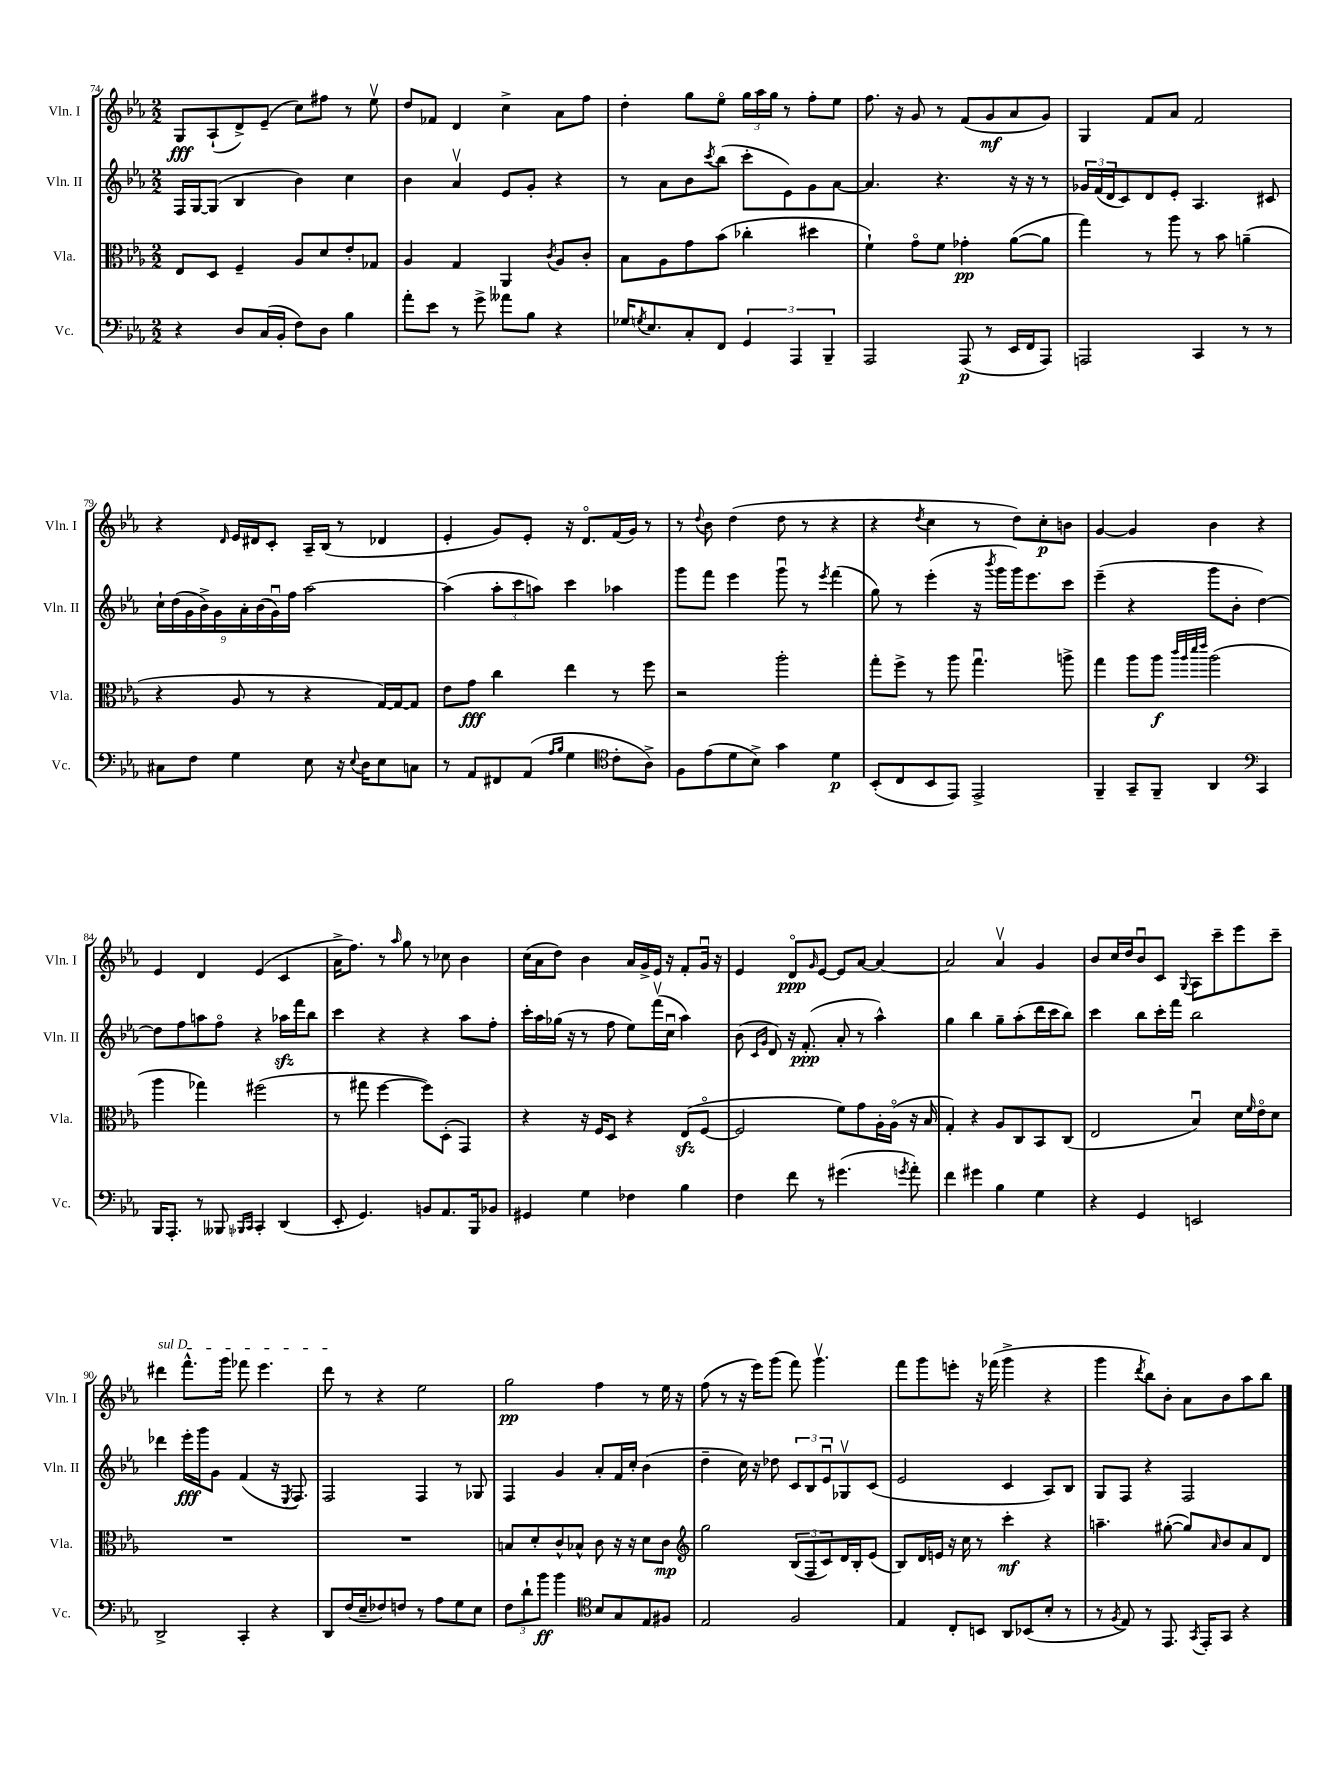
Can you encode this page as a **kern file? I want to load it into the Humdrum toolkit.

**kern	**kern	**kern	**kern
*staff4	*staff3	*staff2	*staff1
*clefF4	*clefC3	*clefG2	*clefG2
*k[b-e-a-]	*k[b-e-a-]	*k[b-e-a-]	*k[b-e-a-]
*M2/2	*M2/2	*M2/2	*M2/2
4r	8E-	16F	8G
.	.	[16G	.
.	8D	(8G]	(8A-`
8D	4F~	4B-	8d^)
(16C	.	.	(8e-~
16BB-'	.	.	.
8F)	8A-	4b-)	8cc)
8D	8d	.	8ff#
4B-	8e-'	4cc	8r
.	8G-	.	8ee-v
=	=	=	=
8a-'	4A-	4b-	8dd
8e-	.	.	8f-
8r	4G	4a-v	4d
8g^	.	.	.
8a--	4AA-	8e-	4cc^
8B-	.	8g'	.
.	8qc	.	.
4r	8A-	4r	8a-
.	8c'	.	8ff
=	=	=	=
16G-	8B-	8r	4dd'
8qG	.	.	.
8.E-	.	.	.
.	8A-	8a-	.
8C'	8g	8b-	8gg
.	.	8qccc	.
8FF	(8b-	(8bb-	8ee-o
6GG	4cc-'	8ccc'	24gg
.	.	.	24aa-
.	.	.	24gg
.	.	8e-)	8r
6AAA-	.	.	.
.	4dd#	8g	8ff'
6BBB-~	.	.	.
.	.	[8a-	8ee-
=	=	=	=
2AAA-	4f`)	4.a-]	8.ff
.	.	.	16r
.	8go	.	8g
.	8f	4.r	8r
(8AAA-	4g-'	.	(8f
8r	.	.	8g
16EE-	([8a-	16r	8a-
16FF	.	16r	.
8AAA-)	8a-]	8r	8g)
=	=	=	=
2AAA	4gg)	24g-	4G
.	.	(24f	.
.	.	24d	.
.	.	8c)	.
.	8r	8d	8f
.	8aa-	8e-'	8a-
4CC	8r	4.A-	2f
.	8b-	.	.
8r	(4a~	.	.
8r	.	8c#	.
=	=	=	=
8C#	4r	18cc`	4r
.	.	(18dd	.
.	.	18g	.
8F	.	.	.
.	.	18b-^)	.
.	.	18g	.
.	.	.	16qqd
4G	8A-	.	16e-
.	.	18a-'	.
.	.	.	16d#
.	.	(18b-	.
.	8r	.	8c'
.	.	18gu)	.
.	.	18ff	.
8E-	4r	[2aa-	16A-~
.	.	.	(16B-
16r	.	.	8r
8qqE-	.	.	.
16D	.	.	.
8E-	[16G)	.	4d-
.	16G_	.	.
8C	8G]	.	.
=	=	=	=
8r	8e-	(4aa-]	4e-'
8AA-	8g	.	.
8FF#	4cc	12aa-'	8g)
.	.	12ccc	.
(8AA-	.	.	8e-'
.	.	12aa)	.
16qqA-	.	.	.
16qqB-	.	.	.
4G	4ee-	4ccc	16r
.	.	.	8.do
*clefC4	*	*	*
8c'	8r	4aa-	(16f
.	.	.	16g)
8A-^)	8ff	.	8r
=	=	=	=
8F	2r	8ggg	8r
.	.	.	8qqdd
(8e-	.	8fff	8b-
8d	.	4eee-	(4dd
8B-^)	.	.	.
4g	2aa-'	8gggu	8dd
.	.	8r	8r
.	.	8qeee-	.
4d	.	(4fff	4r
=	=	=	=
(8BB-'	8gg'	8gg)	4r
8C	8ff^	8r	.
.	.	.	8qdd
8BB-	8r	(4eee-'	4cc
8EE-)	8aa-	.	.
2EE-^	4.ggu	16r	8r
.	.	8qbbb-	.
.	.	16ggg	.
.	.	16ggg)	8dd)
.	.	8.eee-	.
.	.	.	8cc'
.	8aa^	8ccc	8b
=	=	=	=
4FF~	4gg	(4eee-~	[4g
8GG~	8aa-	4r	4g]
8FF~	8aa-	.	.
.	32qqccc	.	.
.	32qqaa-	.	.
.	32qqddd	.	.
.	32qqeee-	.	.
4AA-	(2aa-	8ggg	4b-
.	.	8b-'	.
*clefF4	*	*	*
4CC	.	[4dd)	4r
=	=	=	=
16BBB-	4aa-	8dd]	4e-
8.AAA-'	.	.	.
.	.	8ff	.
8r	4gg-)	8aa	4d
8BBB--	.	8ffo	.
16qqBBB-	.	.	.
16qqCC	.	.	.
4CC'	(2ff#	4r	(4e-
(4DD	.	16aa-	4c
.	.	16fff	.
.	.	8bb-	.
=	=	=	=
8EE-'	8r	4ccc	16a-^
.	.	.	8.ff)
4.GG)	8gg#	.	.
.	[4ff	4r	8r
.	.	.	16qqaa-
.	.	.	8gg
8BB	8ff])	4r	8r
8.AA-	(8D'	.	8cc-
.	4GG)	8aa-	4b-
16BBB-	.	.	.
8BB-	.	8ff'	.
=	=	=	=
4GG#	4r	16ccc'	(16cc
.	.	16aa-	16a-
.	.	(16gg-	8dd)
.	.	16r	.
4G	16r	8r	4b-
.	16F	.	.
.	8D	8ff	.
4F-	4r	8ee-)	16a-
.	.	.	16g^
.	.	(16fffv	16e-
.	.	16ccu	16r
4B-	(8E-	4aa-)	8f'
.	[8Fo	.	16gu
.	.	.	16r
=	=	=	=
4F	2F]	(8b-	4e-
.	.	16qqc	.
.	.	16qqg	.
.	.	8d)	.
8f	.	16r	8do
.	.	(8.f'	.
.	.	.	16qqg
8r	.	.	[8e-
(4.g#	8f)	8a-'	8e-]
.	8g	8r	[8a-
.	16A-'	4aa-^^)	4a-_
.	(16A-o	.	.
8qg	.	.	.
8a-')	16r	.	.
.	16B-	.	.
=	=	=	=
4f	4G')	4gg	2a-]
4g#	4r	4bb-	.
4B-	8A-	8gg~	4a-v
.	8C	(8aa-'	.
4G	8BB-	16ddd	4g
.	.	16ccc	.
.	(8C	8bb-)	.
=	=	=	=
4r	2E-	4ccc	8b-
.	.	.	16cc
.	.	.	16dd
4GG	.	8bb-	8b-u
.	.	16ccc'	8c
.	.	16fff	.
.	.	.	8qqG
2EE	4B-u)	2bb-	8A-
.	.	.	8ccc~
.	16d	.	8eee-
.	16qqf	.	.
.	16e-o	.	.
.	8d	.	8ccc~
=	=	=	=
2DD^	1r	4ddd-	4ddd#
.	.	16eee-'	8.fff^^
.	.	16ggg	.
.	.	8g	.
.	.	.	16ggg
4CC'	.	(4f	8fff-
.	.	.	4.eee-
4r	.	16r	.
.	.	8qE-	.
.	.	8.F)	.
=	=	=	=
8DD	1r	2F	8ddd
(16F	.	.	8r
16E-~	.	.	.
8F-)	.	.	4r
8F	.	.	.
8r	.	4F	2ee-
8A-	.	.	.
8G	.	8r	.
8E-	.	8G-	.
=	=	=	=
12F	8B	4F	2gg
12d`	.	.	.
.	8d'	.	.
12b-	.	.	.
4b-	8c^^	4g	.
.	8B-^^	.	.
*clefC4	*	*	*
8B-	8c	8a-'	4ff
8G	16r	16f	.
.	16r	16cc'	.
8E-	8d	(4b-	8r
8F#	8c	.	16ee-
.	.	.	16r
=	=	=	=
*	*clefG2	*	*
2E-	2gg	4dd~	(8ff
.	.	.	8r
.	.	16cc)	16r
.	.	16r	16eee-)
.	.	8dd-	(8ggg
2F	(12B-	12c	8fff)
.	12F	12B-	.
.	.	.	4.gggv
.	12c)	12e-u	.
.	16d	8G-v	.
.	16B-'	.	.
.	(8e-	(8c	.
=	=	=	=
4E-	8B-)	2e-	8fff
.	16d	.	8ggg
.	16e	.	.
8C'	16r	.	8eee'
.	16cc	.	.
8BB	8r	.	16r
.	.	.	(16fff-
8AA-	4ccc'	4c	4ggg^
(8BB-	.	.	.
8B-'	4r	8A-)	4r
8r	.	8B-	.
=	=	=	=
8r	4.aa~	8G	4ggg
8qF	.	.	.
8E-)	.	8F	.
.	.	.	8qddd
8r	.	4r	8bb-)
8.EE-	([8gg#'	.	8b-'
.	8gg#])	2F	8a-
8qGG	.	.	.
16EE-'	.	.	.
.	16qqa-	.	.
8GG	8b-	.	8b-
4r	8a-	.	8aa-
.	8d	.	8bb-
==	==	==	==
*-	*-	*-	*-
